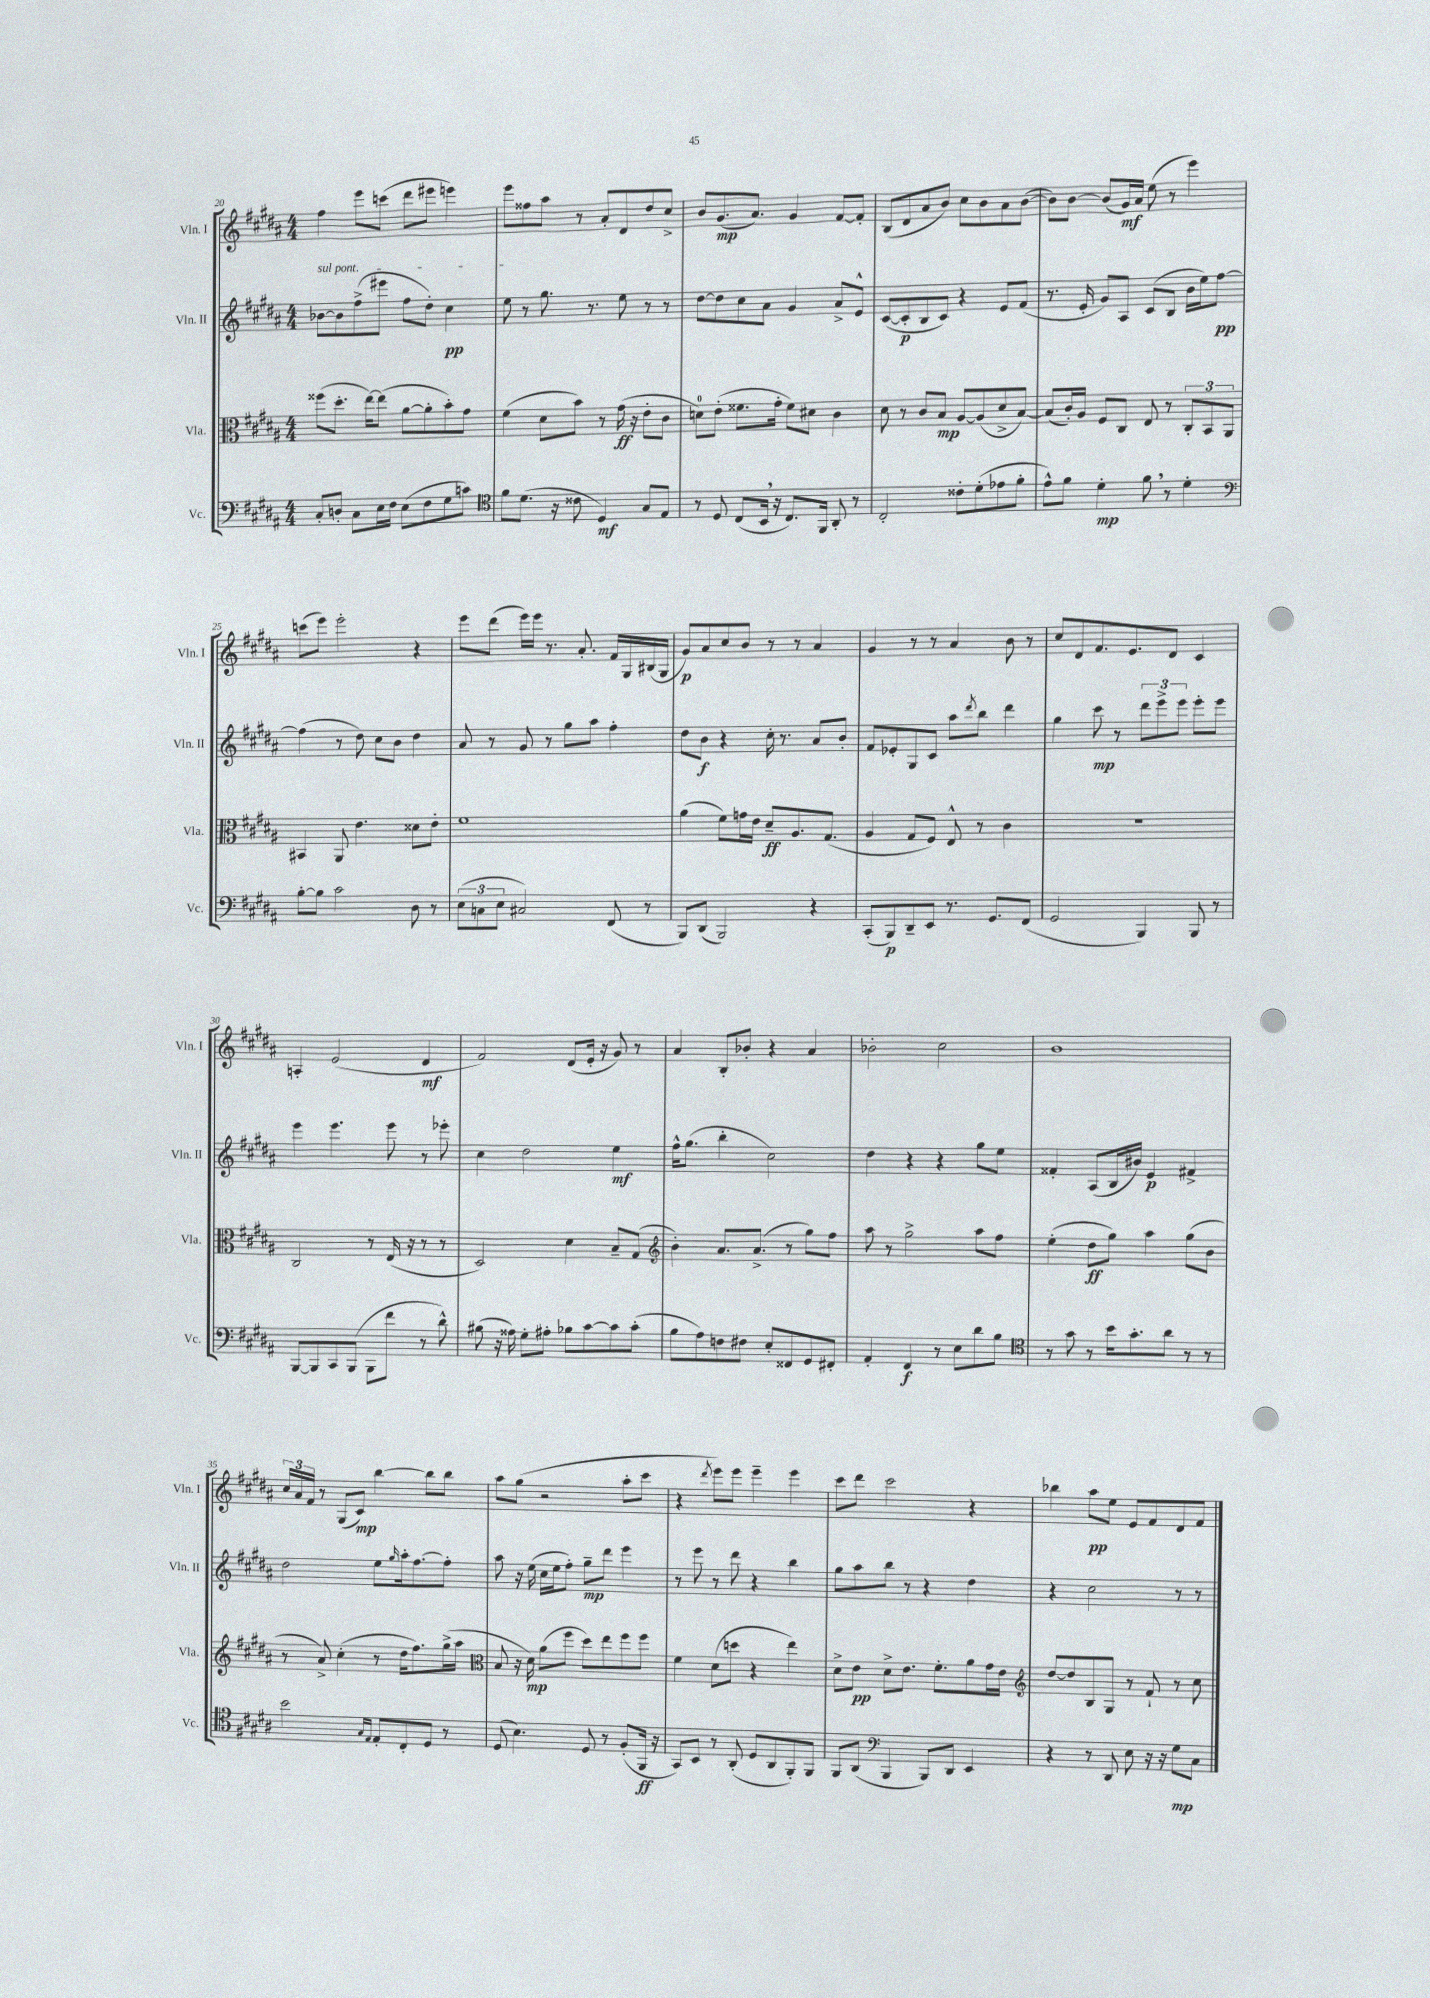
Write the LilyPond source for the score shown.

<<
\new StaffGroup <<
\new Staff = "s0" \with { instrumentName = "Vln. I" shortInstrumentName = "Vln. I" } {
    \clef treble \key b \major \numericTimeSignature \time 4/4
    fis''4 e'''8 c'''8( dis'''8 eis'''8 e'''4) |
    e'''8 fisis''8 ais''8 r8 ais'8-. dis'8 dis''8 cis''8-> |
    b'8 gis'8.\mp( ais'8.) gis'4 fis'8~ fis'8-. |
    b8( dis'8 ais'8 b'8) cis''8 b'8 ais'8 b'8~( |
    b'8) b'8~ b'8( gis'16\mf) ais'16 e''8( r8 e'''4) |
    c'''8( e'''8) e'''2-. r4 |
    e'''8 dis'''8( e'''16) e'''16 r8. ais'8.-. fis'16 gis16 bis16( gis16 |
    gis'8\p) ais'8 cis''8 b'8 r8 r8 ais'4 |
    gis'4 r8 r8 ais'4 b'8 r8 |
    cis''8 dis'8 fis'8. e'8. dis'8 cis'4 |
    a4-. e'2( dis'4\mf |
    fis'2) dis'8( e'16-. r16 gis'8) r8 |
    ais'4 b8-. bes'8-. r4 ais'4 |
    bes'2-. cis''2 |
    b'1 |
    \tuplet 3/2 { cis''16 ais'16 fis'16 } r8 gis8( cis'8\mp) b''4~ b''8 b''8 |
    ais''8 gis''8( r2 ais''8-. cis'''8 |
    r4 \acciaccatura { dis'''8 } e'''8) e'''8 e'''4-- e'''4 |
    cis'''8 dis'''8 cis'''2 r4 |
    bes''4 ais''8\pp e''8 e'8 fis'8 dis'8 fis'8 \bar "|." |
}
\new Staff = "s1" \with { instrumentName = "Vln. II" shortInstrumentName = "Vln. II" } {
    \clef treble \key b \major \numericTimeSignature \time 4/4
    \once \override TextSpanner.bound-details.left.text = \markup { \italic "sul pont." } bes'8~\startTextSpan bes'8 fis''8->( eis'''8 fis''8 dis''8-.) cis''4\pp |
    e''8\stopTextSpan r8 gis''8. r8. e''8 r8 r8 |
    dis''8~ dis''8 cis''8 ais'8 gis'4 ais'8-> e'8-^ |
    cis'8~( cis'8-.\p b8 cis'8) r4 e'8 fis'8( |
    r8. e'16-. gis'8) ais8 cis'8( b8 b'16 e''16) fis''8~\pp |
    fis''4( r8 dis''8) cis''8 b'8 dis''4 |
    ais'8 r8 gis'8 r8 gis''8 ais''8 fis''4-. |
    dis''8 b'8\f r4 cis''16-. r8. ais'8 b'8-. |
    fis'8 ees'8-. gis8 cis'8 ais''8 \acciaccatura { dis'''8 } b''8 dis'''4 |
    gis''4 cis'''8\mp r8 \tuplet 3/2 { dis'''8 e'''8-> e'''8 } e'''8-. e'''8 |
    e'''4 e'''4. e'''8 r8 ees'''8-. |
    cis''4 dis''2 e''4\mf |
    fis''16-^ gis''8.( b''4-. cis''2) |
    dis''4 r4 r4 gis''8 e''8 |
    fisis'4-. ais8( b16 bis'16) e'4\p fis'4-> |
    dis''2 e''8 \grace { gis''16 } ais''16-. fis''8.~ fis''8-. |
    ais''8 r16 e''16( cis''16 e''16 fis''8-.) gis''8--\mp dis'''8 e'''4 |
    r8 e'''8 r8 dis'''8 r4 b''4 |
    gis''8 ais''8 b''8 r8 r4 dis''4 |
    r4 cis''2 r8 r8 \bar "|." |
}
\new Staff = "s2" \with { instrumentName = "Vla." shortInstrumentName = "Vla." } {
    \clef alto \key b \major \numericTimeSignature \time 4/4
    fisis''8( dis''8.-. e''16~) e''8( ais'8~ ais'8-. b'8-.) gis'8 |
    fis'4( dis'8 b'8) r8 gis'16\ff( r16 e'8-. cis'8 |
    d'8-0) e'8-.( fisis'8. gis'16-. fisis'8) dis'8 cis'4 |
    dis'8 r8 cis'8 b8\mp ais8~ ais8( dis'8-> b8~) |
    b8( cis'16-.) ais16 fis8 cis8 e8 r8 \tuplet 3/2 { cis8-. b,8 ais,8 } |
    bis,4 ais,8 e'4. disis'8 e'8-. |
    fis'1 |
    ais'4( fis'8) g'16 e'16 dis'8--\ff ais8. gis8.( |
    ais4 gis8 fis8) e8-^ r8 cis'4 |
    r1 |
    cis2 r8 e16( r16 r8 r8 |
    dis2) dis'4 b8-- gis8( |
    \clef treble b'4-.) ais'8. ais'8.->( r8 gis''8) fis''8 |
    ais''8 r8 gis''2-> ais''8 fis''8 |
    e''4-.( dis''8\ff gis''8) ais''4 gis''8( b'8 |
    r8 ais'8->) cis''4-.( r8 dis''16 fis''8.) gis''16->( ais''16 |
    \clef alto b8 r16 dis'16\mp) ais'8( fis''8 dis''8) e''8 fis''8 fis''8 |
    fis'4 dis'8( d''8 r4 e''4) |
    dis'8-> e'8\pp dis'8-> e'8. fis'8.-. ais'8 gis'16 e'16 |
    \clef treble dis''8~ dis''8 b8 gis8 r8 fis'8-! r8 cis''8 \bar "|." |
}
\new Staff = "s3" \with { instrumentName = "Vc." shortInstrumentName = "Vc." } {
    \clef bass \key b \major \numericTimeSignature \time 4/4
    cis8-. d8-. cis8 e16 fis16 e8( fis8 gis8 c'8) |
    \clef tenor fis'8 dis'8.( r16 cisis'8 dis4\mf) gis8 e8 |
    r8 dis8 cis8( b,16 \breathe r16 cis8.) fis,16 ais,8-. r8 |
    cis2-. cisis'8-. dis'8-.( ees'8 fis'8-. |
    e'8-^) fis'8 dis'4-.\mp fis'8 \breathe r8 dis'4-. |
    \clef bass b8~-. b8 cis'2 dis8 r8 |
    \tuplet 3/2 { e8( c8 e8 } cis2) fis,8( r8 |
    b,,8) dis,8( b,,2) r4 |
    cis,8-.( b,,8\p) dis,8-- e,8 r8. gis,8. fis,8( |
    gis,2 b,,4) b,,8 r8 |
    b,,8~ b,,8 cis,8 b,,8( b,,8 fis'8 r8 dis'8-^) |
    bis8( r16 aisis16) gis8-. ais8-. bes8 cis'8~ cis'8 cis'8-.( |
    b8 ais8) f8 fis8 e8-. fisis,8 gis,8 fis,8-. |
    ais,4-. fis,4\f r8 e8 dis'8 b8 |
    \clef tenor r8 gis'8 r8 b'16 gis'8.-. ais'8 r8 r8 |
    b'2 \grace { gis16 e16 } e8-. cis8-. dis8 r8 |
    dis8( b4.) dis8 r8 fis8-.( fis,16\ff r16 |
    gis,8) b,8 r8 ais,8-.( dis8 ais,8 fis,8-.) fis,8 |
    fis,8 ais,8( \clef bass b,,4 b,,8) dis,8 e,4 |
    r4 r8 dis,8 e8 r16 r16 gis8\mp cis8 \bar "|." |
}
>>
>>
\layout { \context { \Score currentBarNumber = #20 } }
